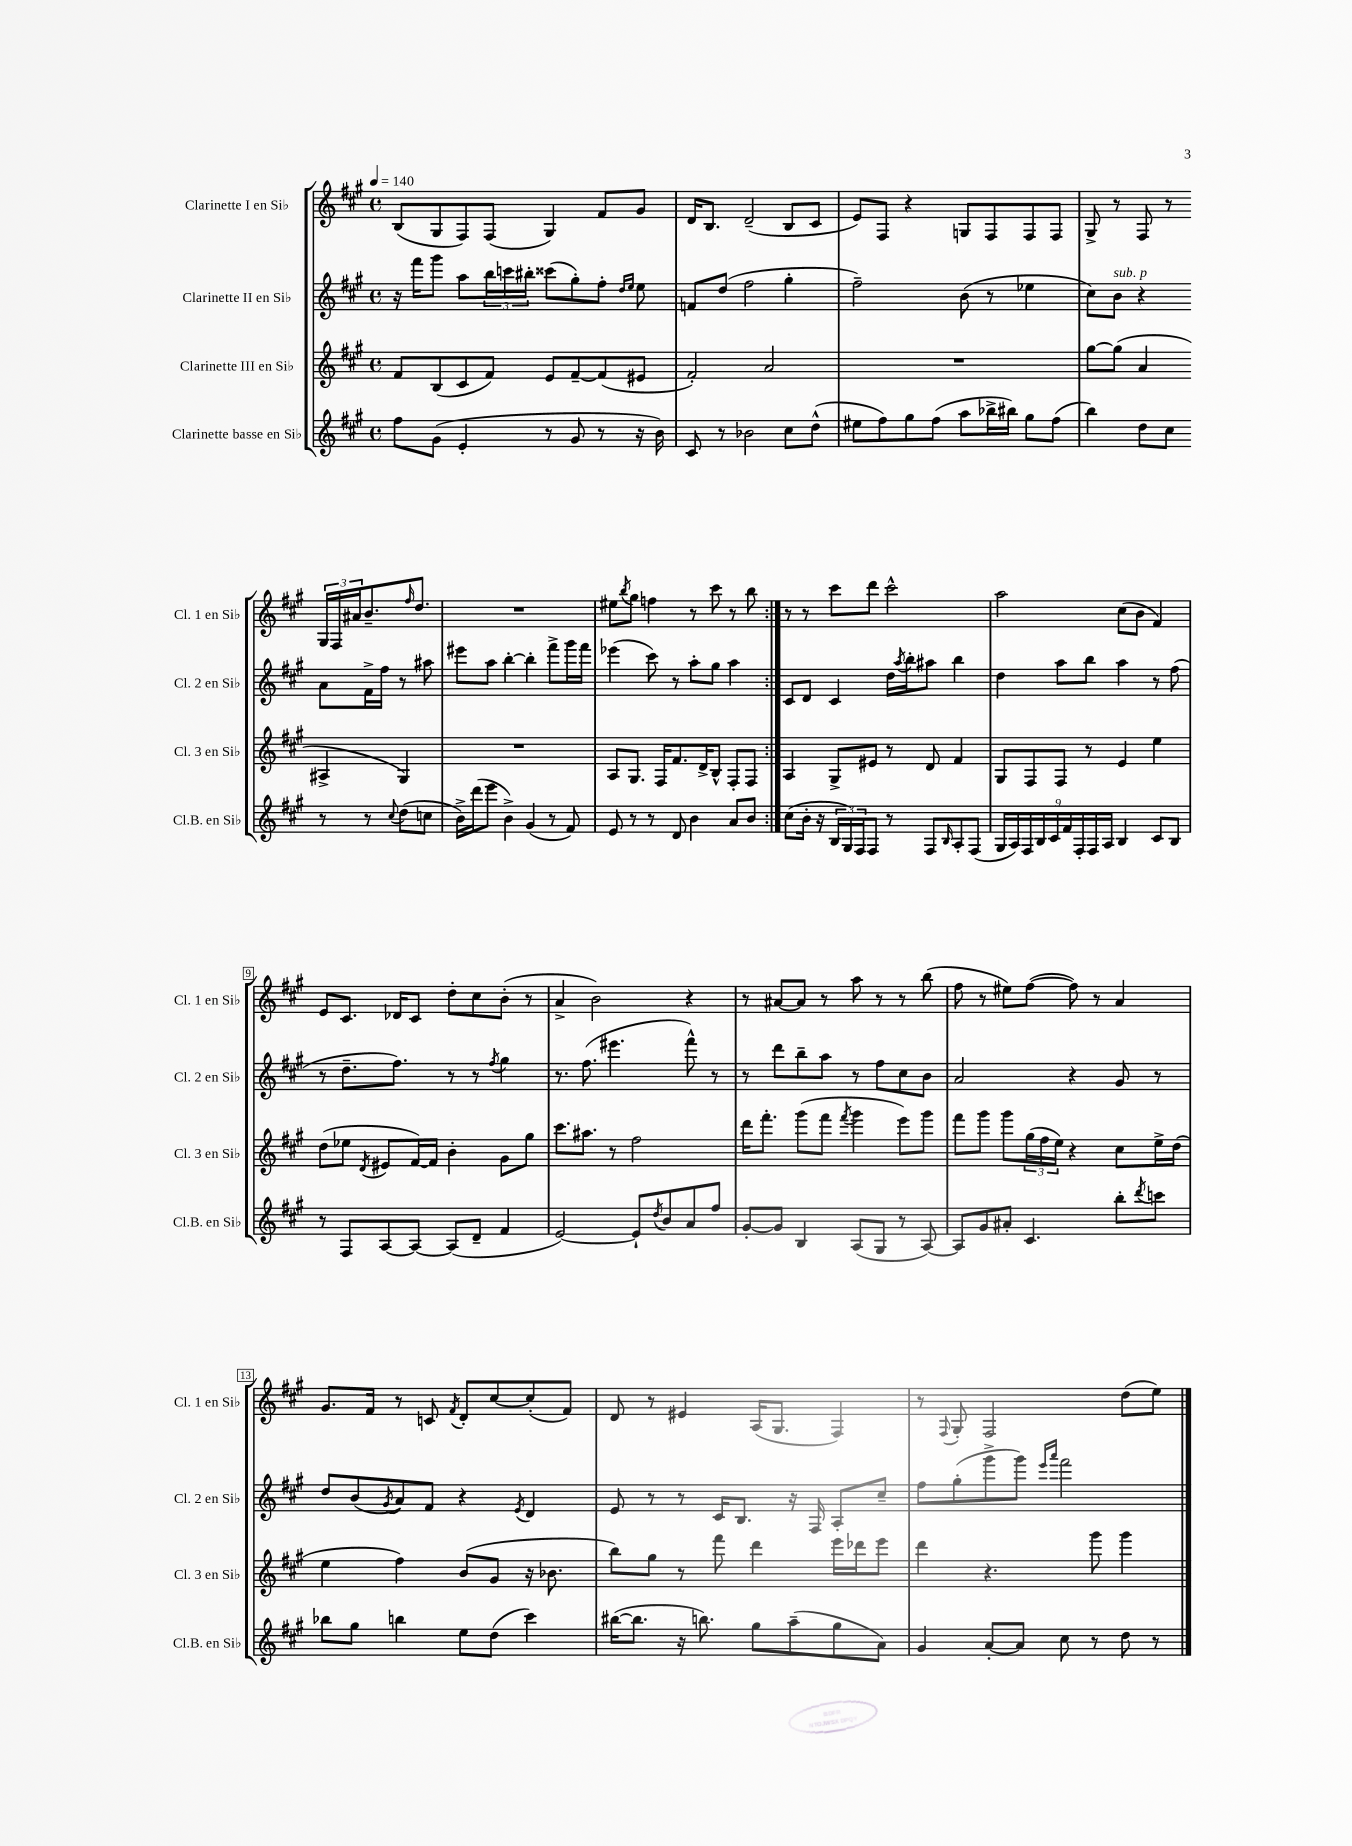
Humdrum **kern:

**kern	**kern	**kern	**kern
*part4	*part3	*part2	*part1
*staff4	*staff3	*staff2	*staff1
*I"Clarinette basse en Si♭	*I"Clarinette III en Si♭	*I"Clarinette II en Si♭	*I"Clarinette I en Si♭
*I'Cl.B. en Si♭	*I'Cl. 3 en Si♭	*I'Cl. 2 en Si♭	*I'Cl. 1 en Si♭
*clefG2	*clefG2	*clefG2	*clefG2
*k[f#c#g#]	*k[f#c#g#]	*k[f#c#g#]	*k[f#c#g#]
*M4/4	*M4/4	*M4/4	*M4/4
*met(c)	*met(c)	*met(c)	*met(c)
*MM140	*MM140	*MM140	*MM140
=1	=1	=1	=1
8ff#\L	8f#/L	16r	(8B/L
.	.	16fff#\KL	.
(8g#\J	(8B/	8ggg#\J	8G#/
4e'/	8c#/	8aa\L	8F#/)
.	8f#/J)	24bb\L	(8F#/J
.	.	24cccn\	.
.	.	24bb#X'\JJ	.
8r	8e/L	(8ccc##X\L	4G#/)
8g#/	[8f#~/	8gg#'\)	.
8r	(8f#/]	8ff#'\J	8f#/L
.	.	16qqdd/LL	.
.	.	16qqee/JJ	.
16r	8e#X/J	8ee\	8g#/J
16b\)	.	.	.
=2	=2	=2	=2
8c#/	2f#'/)	8fn/L	16d/KL
.	.	.	8.B/J
8r	.	(8dd/J	.
2b-X\	.	2ff#\	(2d~/
.	2a/	.	.
8cc#\L	.	4gg#'\	8B/L
(8dd^^\J	.	.	8c#/J
=3	=3	=3	=3
8ee#X\L	1r	2ff#~\)	8e/L)
8ff#\)	.	.	8F#/J
8gg#\	.	.	4r
(8ff#\J	.	.	.
8aa\L	.	(8b\	8Gn/L
16bb-X^\L	.	8r	8F#/
16bb#X\JJ)	.	.	.
8gg#\L	.	4ee-X\	8F#/
(8ff#\J	.	.	8F#/J
=4	=4	=4	=4
4bb\)	[8gg#\L	8cc#\L)	8G#^/
!	!	!LO:TX:a:i:t=sub. p	!
.	(8gg#\J]	8b\J	8r
8dd\L	4a/	4r	8F#/
8cc#\J	.	.	8r
8r	4A#X^/	8a\L	24G#/LL
.	.	.	24F#/
.	.	.	24a#X/J
8r	.	16f#^\L	8.b~/
.	.	16ff#\JJ	.
8qqcc#/	.	.	.
(8dd\L	4G#/)	8r	.
.	.	.	16qqff#/
.	.	.	8.dd/J
8ccn\J	.	8aa#X\	.
!!LO:LB:g=z
=5	=5	=5	=5
16b^\LL)	1r	8eee#X\L	1r
(16ddd\J	.	.	.
8eee\J	.	8aa\J	.
4b^\)	.	[4bb'\	.
(4g#/	.	4bb'\]	.
8r	.	8fff#^\L	.
8f#/)	.	16ggg#\L	.
.	.	16fff#\JJ	.
=6	=6	=6	=6
8e/	8A/L	(4eee-X\	8ee#X\L
.	.	.	8qbb/
8r	8.G#/J	.	8gg#\J
8r	.	8ccc#\)	4ffn\
.	16F#/KL	.	.
8d/	8.f#/	8r	.
4b\	.	8aa'\L	8r
.	16d^/K	.	.
.	8B^^/J	8gg#\J	8ccc#\
8a/L	8F#'/L	4aa\	8r
8b/J	8F#/J	.	8bb\
=7:|!	=7:|!	=7:|!	=7:|!
(8cc#\L	4A/	8c#/L	8r
16b'\Jk	.	8d/J	8r
16r	.	.	.
24B/LL	8G#^/L	4c#/	8ccc#\L
24G#/)	.	.	.
24F#/J	.	.	.
8F#/J	8e#X/J	.	8ddd\J
8r	8r	16dd\LL	2ccc#^^\
.	.	8qaa/	.
.	.	16bb'\J	.
8F#/L	8d/	8aa#X\J	.
16qqB/	.	.	.
8A'/	4f#/	4bb\	.
(8F#/J	.	.	.
=8	=8	=8	=8
18G#/LL	8G#/L	4dd\	2aa\
18A/)	.	.	.
18F#/	.	.	.
.	8F#/	.	.
18B/	.	.	.
18c#/	.	.	.
.	8F#/J	8aa\L	.
18f#/	.	.	.
18F#'/	.	.	.
.	8r	8bb\J	.
18F#/	.	.	.
18A/JJ	.	.	.
4B/	4e/	4aa\	(8cc#\L
.	.	.	8b\J
8c#/L	4ee\	8r	4f#/)
8B/J	.	(8ff#\	.
!!LO:LB:g=z
=9	=9	=9	=9
8r	(8dd\L	8r	8e/L
8F#/L	8ee-X\J	8.dd~\L	8.c#/J
.	8qd/	.	.
[8A/	8e#X/L	.	.
.	.	8.ff#\J)	16d-X/KL
8A/J_	[16f#/L)	.	8c#/J
.	16f#/JJ]	.	.
(8A/L]	4b'\	8r	8dd'\L
8d~/J	.	8r	8cc#\
.	.	8qff#/	.
4f#/	8g#\L	4gg#\	(8b'\J
.	8gg#\J	.	8r
=10	=10	=10	=10
[2e/)	8.ccc#\L	8.r	4a^/
.	8.aa#X\J	(8.ff#\	.
.	.	.	2b\)
.	8r	4.eee#X\	.
8e`/L]	2ff#\	.	.
8qdd/	.	.	.
8b/	.	.	.
8a/	.	8fff#^^\)	4r
8ff#/J	.	8r	.
=11	=11	=11	=11
[8g#'/L	16ddd\KL	8r	8r
.	8.fff#'\J	.	.
8g#/J]	.	8ddd\L	[8a#X/L
4B/	(8ggg#\L	8bb~\	8a#/J]
.	8fff#\J	8aa\J	8r
.	8qfff#/	.	.
(8A/L	4ggg#\	8r	8aa\
8G#/J	.	8ff#\L	8r
8r	8eee\L)	8cc#\	8r
[8A/)	8ggg#\J	8b\J	(8bb\
=12	=12	=12	=12
8A/L]	8fff#\L	2a/	8ff#\
8g#/	8ggg#\J	.	8r
8a#X'/J	8ggg#\L	.	8ee#X\L)
4.c#/	(24gg#\L	.	([8ff#\J
.	24ff#\	.	.
.	24ee\JJ)	.	.
.	4r	4r	8ff#\])
.	.	.	8r
8bb'\L	8cc#\L	8g#/	4a/
8qddd/	.	.	.
8cccn\J	16ee^\L	8r	.
.	(16dd\JJ	.	.
!!LO:LB:g=z
=13	=13	=13	=13
8bb-X\L	4ee\	8dd/L	8.g#/L
8gg#\J	.	(8b/	.
.	.	.	16f#/Jk
.	.	8qg#/	.
4bbn\	4ff#\)	8a/)	8r
.	.	8f#/J	8cn/
.	.	.	8qf#/
8ee\L	(8b/L	4r	8d'/L
(8dd\J	8g#/J	.	[8cc#/
.	.	8qe/	.
4ccc#\)	16r	4d/	(8cc#'/]
.	8.b-X\	.	.
.	.	.	8f#/J)
=14	=14	=14	=14
([16bb#X\KL	8bb\L)	8e/	8d/
8.bb#\J]	.	.	.
.	8gg#\J	8r	8r
16r	8r	8r	4e#X/
8.bbn\)	.	.	.
.	8fff#\	16c#/KL	.
.	.	8.B/J	.
8gg#\L	4ddd\	.	(16A/KL
.	.	.	8.G#/J
(8aa~\	.	16r	.
.	.	16F#/	.
8gg#\	16eee\LL	8A'/L	4F#/)
.	16ddd-X\J	.	.
8a\J)	8eee\J	8cc#~/J	.
=15	=15	=15	=15
4g#/	4ddd\	8ff#\L	8r
.	.	.	8qqF#/
.	.	(8gg#'\	8G#'/
[8a'/L	4.r	8ggg#^\	2F#/
8a/J]	.	8ggg#\J)	.
.	.	16qqeee/LL	.
.	.	16qqaaa/JJ	.
8cc#\	.	2fff#\	.
8r	8ggg#\	.	.
8dd\	4ggg#\	.	(8dd\L
8r	.	.	8ee\J)
==	==	==	==
*-	*-	*-	*-
